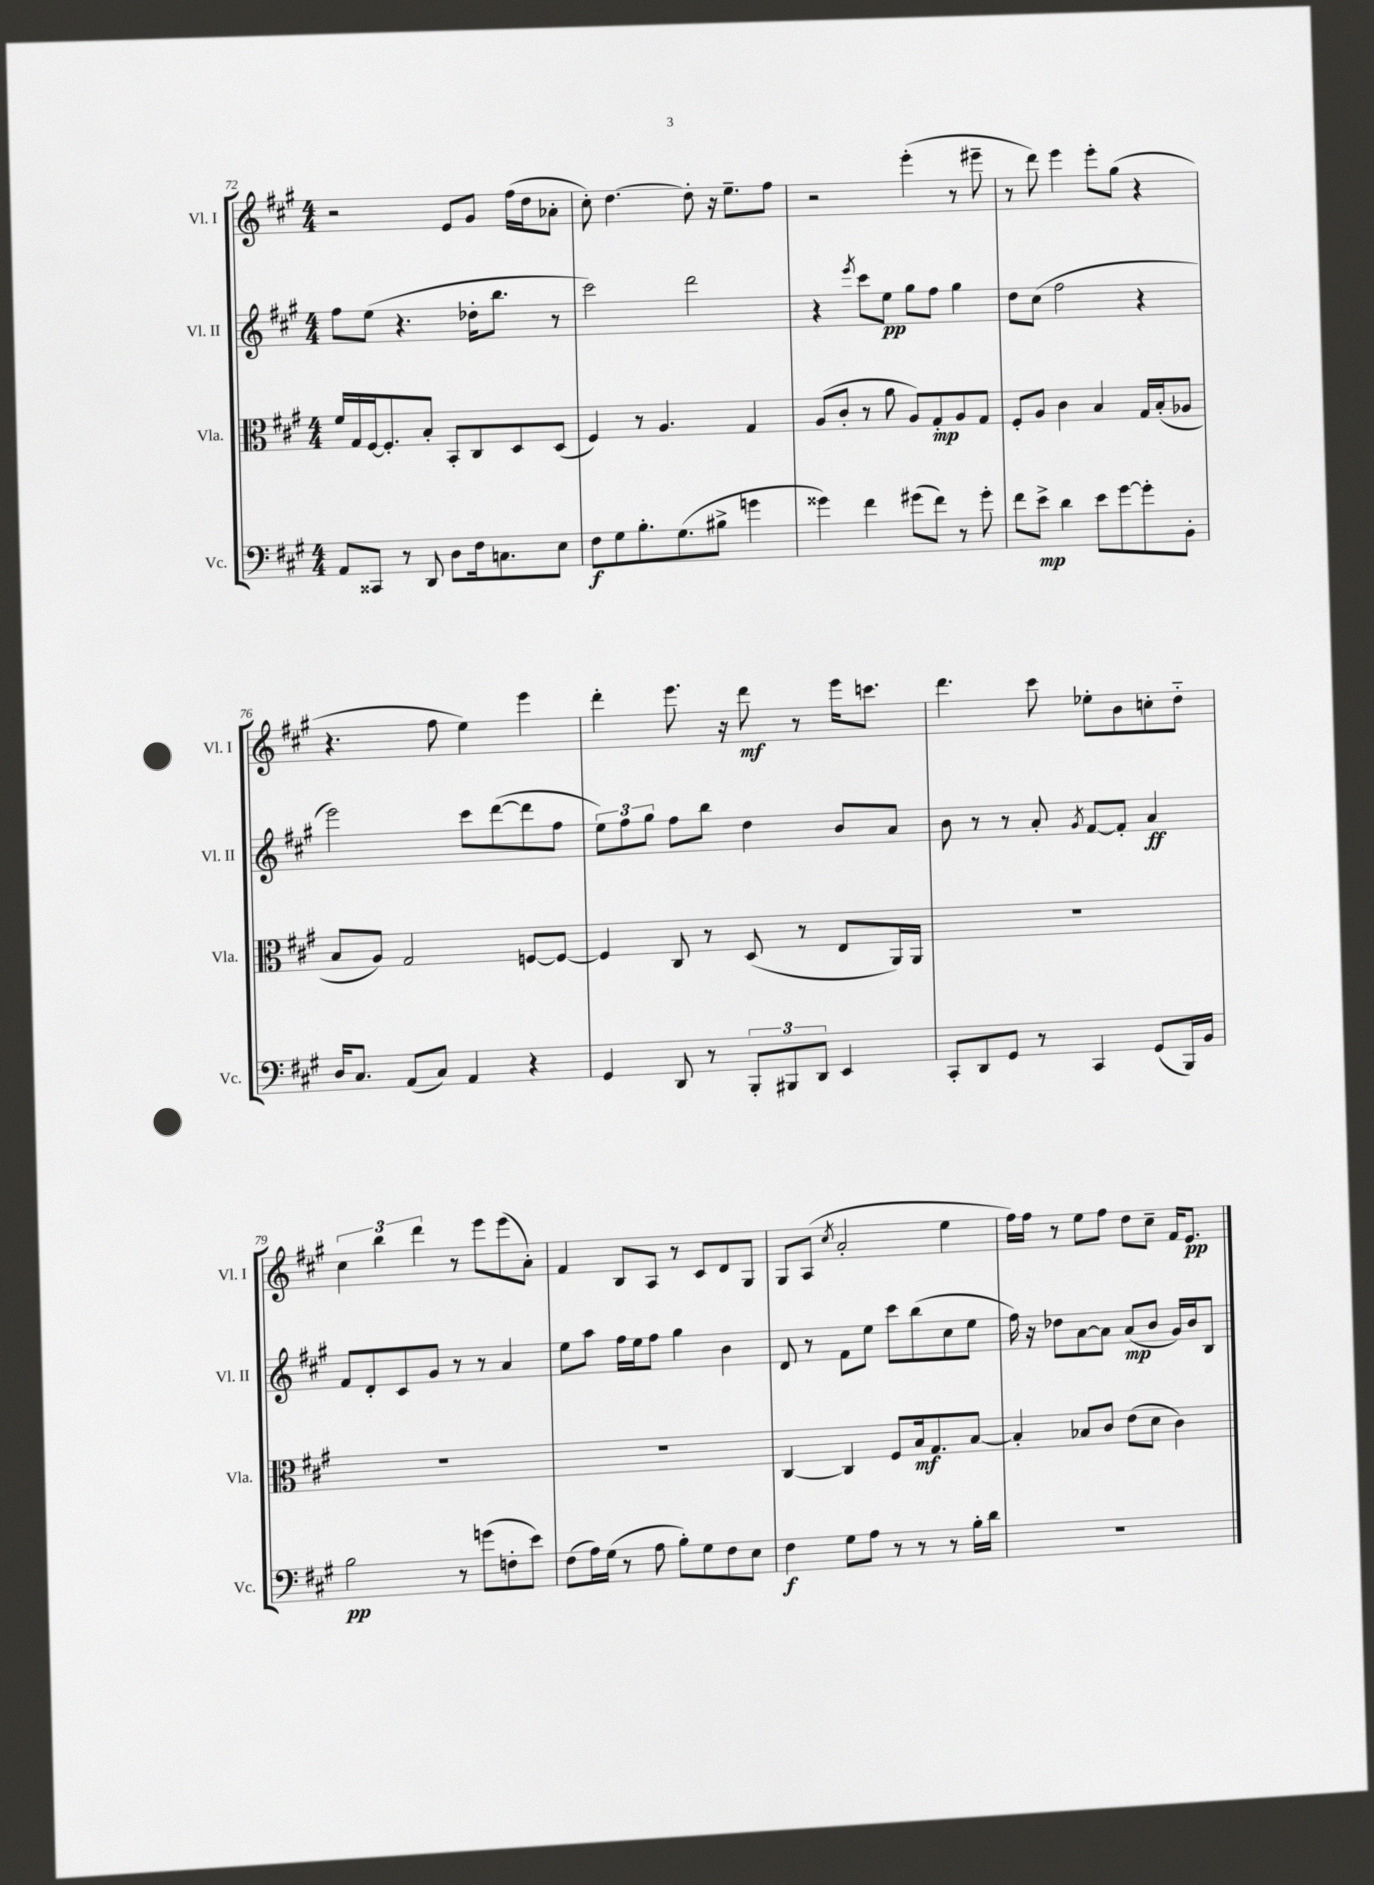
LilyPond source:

<<
\new StaffGroup <<
\new Staff = "s0" \with { instrumentName = "Vl. I" shortInstrumentName = "Vl. I" } {
    \clef treble \key a \major \numericTimeSignature \time 4/4
    r2 e'8 gis'8 fis''16( d''16 aes'8-. |
    cis''8-.) d''4.~ d''8-. r16 e''8.-- fis''8 |
    r2 e'''4-.( r8 eis'''8-- |
    r8 d'''8) e'''4 e'''8-. gis''8( r4 |
    r4. fis''8 e''4) e'''4 |
    d'''4-. e'''8. r16 d'''8\mf r8 e'''16 c'''8. |
    d'''4. cis'''8 ees''8-. b'8 c''8-. d''8-_ |
    \tuplet 3/2 { cis''4 b''4 d'''4 } r8 e'''8 e'''8( a'8-.) |
    fis'4 b8 a8 r8 cis'8 d'8 gis8 |
    gis8 a8( \acciaccatura { cis''8 } a'2-. e''4 |
    fis''16) fis''16 r8 e''8 fis''8 d''8 cis''8-- fis'16 e'8.\pp \bar "|." |
}
\new Staff = "s1" \with { instrumentName = "Vl. II" shortInstrumentName = "Vl. II" } {
    \clef treble \key a \major \numericTimeSignature \time 4/4
    fis''8 e''8( r4. des''16-. b''8. r8 |
    cis'''2) d'''2 |
    r4 \acciaccatura { e'''8 } cis'''8 e''8\pp gis''8 fis''8 gis''4 |
    d''8 cis''8( fis''2 r4 |
    e'''2) cis'''8 d'''8~( d'''8 fis''8 |
    \tuplet 3/2 { e''8) fis''8 gis''8 } fis''8 b''8 d''4 b'8 a'8 |
    b'8 r8 r8 a'8-. \acciaccatura { gis'8 } fis'8~ fis'8-. a'4\ff |
    fis'8 d'8-. cis'8 gis'8 r8 r8 a'4 |
    e''8 a''8 fis''16 e''16 fis''8 gis''4 b'4 |
    d'8 r8 fis'8 e''8 cis'''8 b''8( cis''8 e''8 |
    fis''16) r16 des''8 a'8~ a'8 a'8\mp( b'8 gis'16) b'16 b8 \bar "|." |
}
\new Staff = "s2" \with { instrumentName = "Vla." shortInstrumentName = "Vla." } {
    \clef alto \key a \major \numericTimeSignature \time 4/4
    fis'16 gis16 fis16~ fis8.-. b8-. b,8-. cis8 d8 d8( |
    fis4) r8 a4. gis4 |
    a8( cis'8-. r8 a'8 a8) gis8-.\mp a8 gis8 |
    fis8-. a8 cis'4 b4 gis16 b16-.( aes8 |
    b8 a8) gis2 f8~ f8~ |
    f4 cis8 r8 d8( r8 e8 a,16) a,16 |
    R1 |
    R1 |
    R1 |
    cis4~ cis4 fis8 b16\mf gis8. b8~ |
    b4-. bes8 cis'8 e'8( d'8 cis'4) \bar "|." |
}
\new Staff = "s3" \with { instrumentName = "Vc." shortInstrumentName = "Vc." } {
    \clef bass \key a \major \numericTimeSignature \time 4/4
    a,8 cisis,8 r8 d,8 d8 fis16 c8. e8 |
    fis8\f gis8 b8.-. gis8.( bis8-> g'4 |
    gisis'4) fis'4 gis'8( fis'8) r8 gis'8-. |
    fis'8 e'8->\mp d'4 e'8 gis'8~ gis'8-. b,8-. |
    d16 cis8. a,8( cis8) a,4 r4 |
    gis,4 d,8 r8 \tuplet 3/2 { b,,8-. bis,,8 d,8 } e,4 |
    cis,8-. d,8 gis,8 r8 cis,4 gis,8( b,,16) b,16 |
    b2\pp r8 g'8( f8-. e'8) |
    fis8( a16) gis16( r8 a8 b8-.) gis8 fis8 e8 |
    fis4\f gis8 a8 r8 r8 r8 b16-. d'16 |
    R1 \bar "|." |
}
>>
>>
\layout { \context { \Score currentBarNumber = #72 } }
